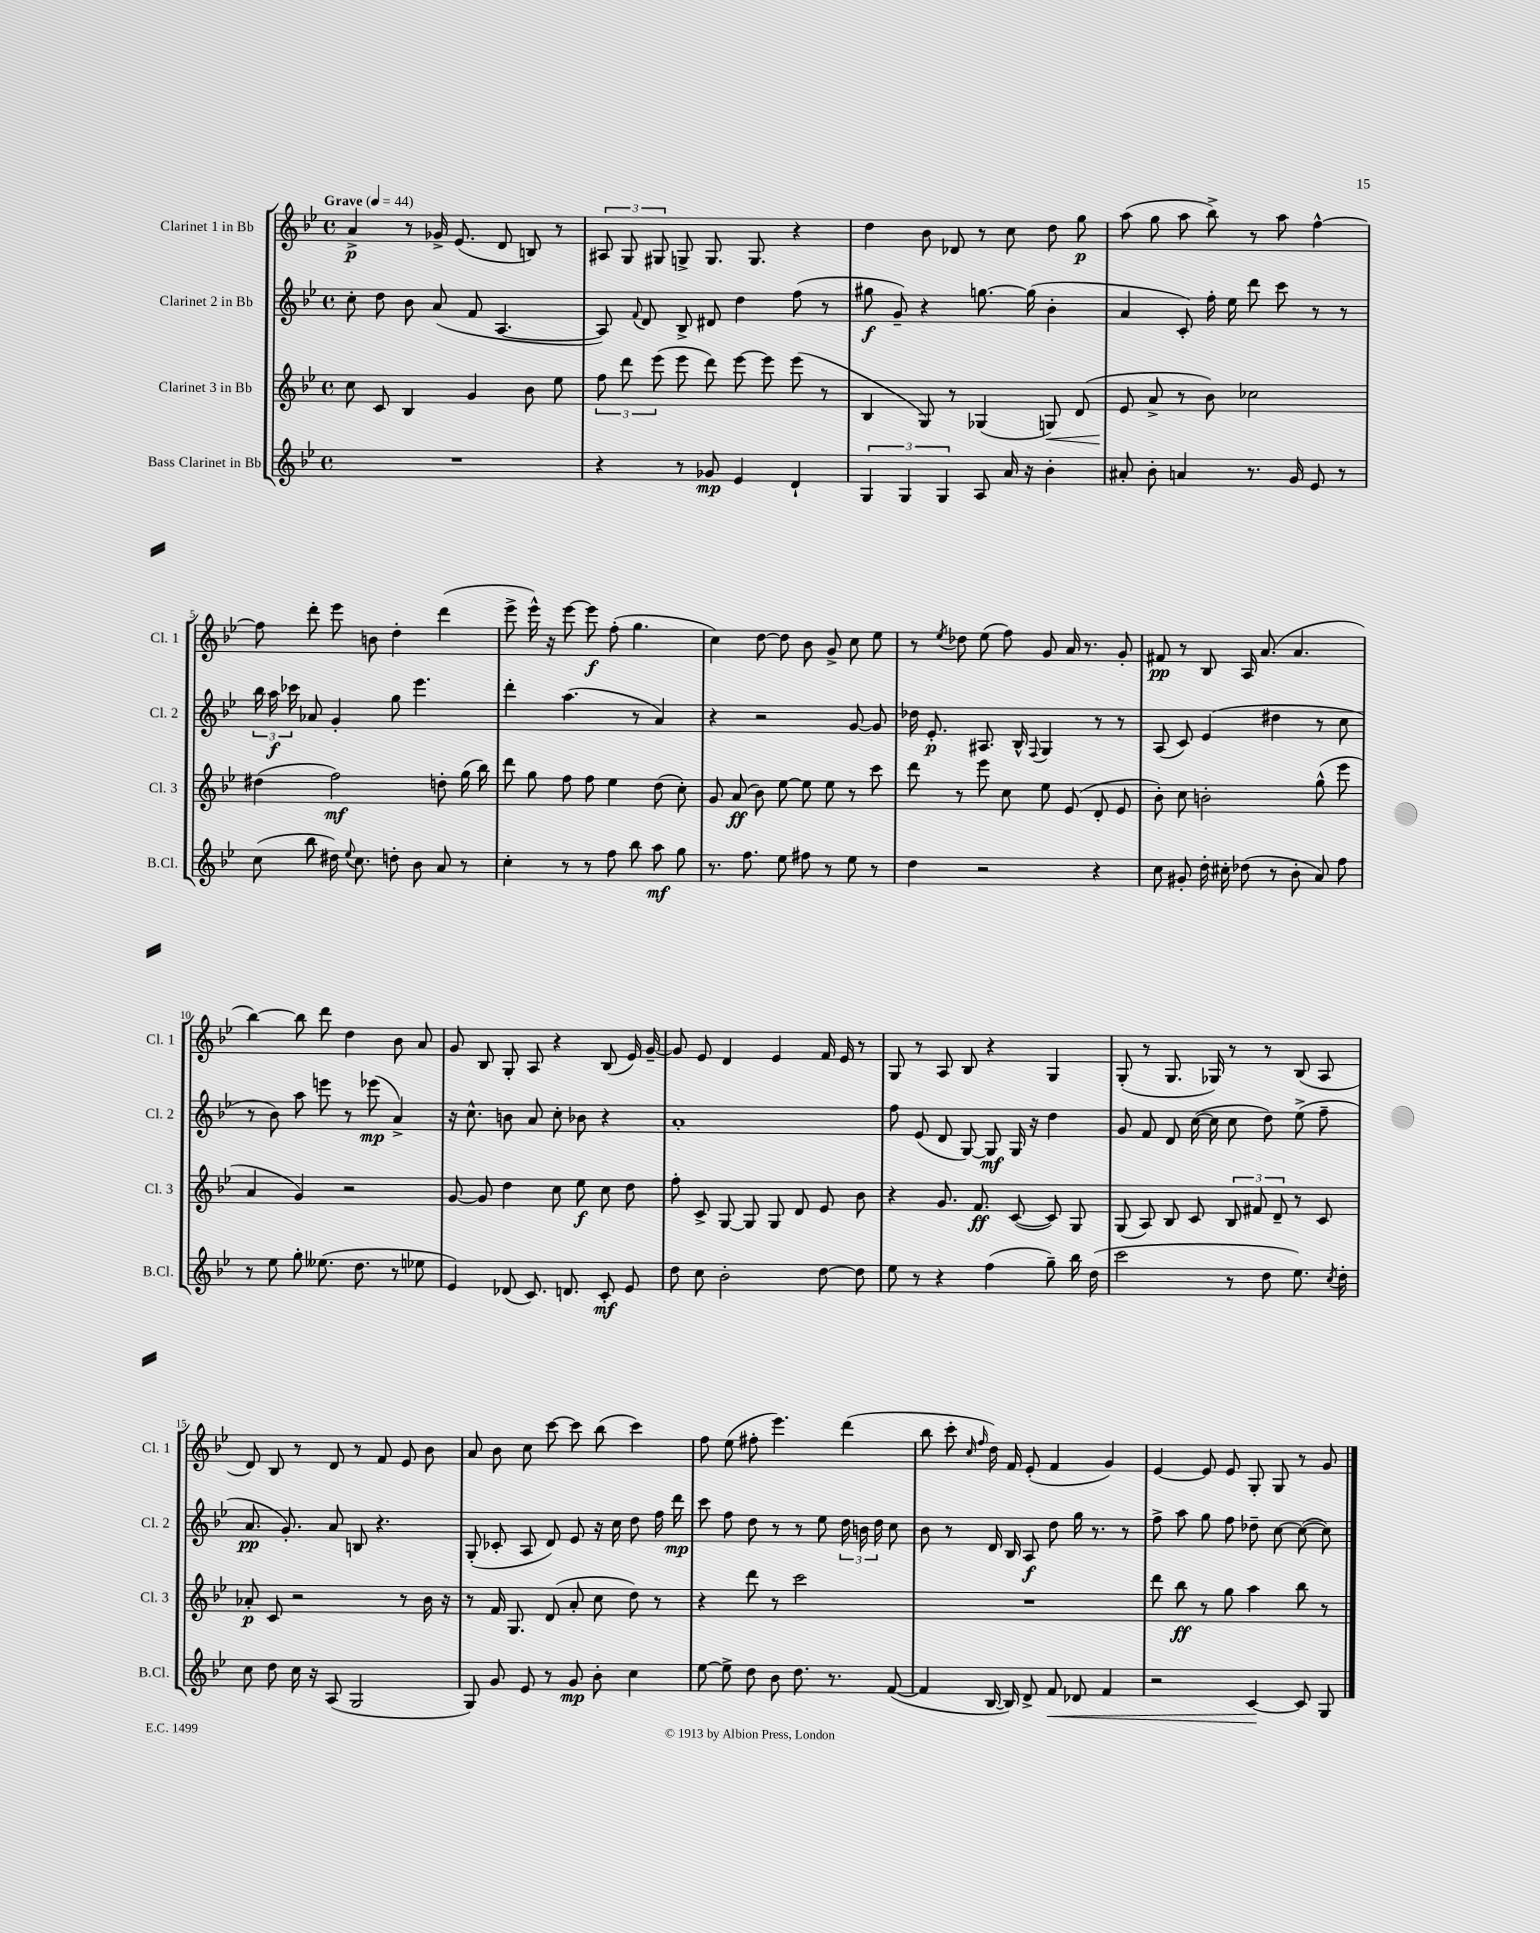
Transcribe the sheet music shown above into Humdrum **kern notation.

**kern	**kern	**kern	**kern
*staff4	*staff3	*staff2	*staff1
*clefG2	*clefG2	*clefG2	*clefG2
*k[b-e-]	*k[b-e-]	*k[b-e-]	*k[b-e-]
*M4/4	*M4/4	*M4/4	*M4/4
*met(c)	*met(c)	*met(c)	*met(c)
*MM44	*MM44	*MM44	*MM44
1r	8cc	8cc'	4a^
.	8c	8dd	.
.	4B-	8b-	8r
.	.	(8a	16g-^
.	.	.	(8.e-
.	4g	8f	.
.	.	[4.A	8d
.	8b-	.	8B)
.	8ee-	.	8r
=	=	=	=
4r	12ff	8A])	12A#
.	12ddd	.	12G
.	.	8qqf	.
.	.	8d	.
.	(12eee-	.	12G#
8r	8eee-	8B-^	8G^
8g-	8ddd)	8d#	8.G
4e-	[8eee-	4dd	.
.	.	.	8.G
.	8eee-]	.	.
4d`	(8eee-	(8ff	4r
.	8r	8r	.
=	=	=	=
6G	4B-	8gg#	4dd
.	.	8g~)	.
6G	.	.	.
.	8G)	4r	8b-
6G	.	.	.
.	8r	.	8d-
8A	(4G-	[8.gg	8r
16a	.	.	8cc
16r	.	(16gg]	.
4b-'	8G)	4b-'	8dd
.	(8d	.	8gg
=	=	=	=
8a#'	8e-	4a	(8aa
8b-'	8a^	.	8gg
4a	8r	8c')	8aa
.	8b-)	16ff'	8bb-^)
.	.	16ee-	.
8.r	2cc-	8ddd	8r
.	.	8ccc	8aa
16g	.	.	.
8e-	.	8r	[4ff^^
8r	.	8r	.
=	=	=	=
(8cc	(4dd#	24bb-	8ff]
.	.	24aa	.
.	.	24ccc-	.
8bb-	.	8a-	8ddd'
16dd#)	2ff)	4g'	8eee-
8qqee-	.	.	.
8.cc	.	.	.
.	.	.	8b
8dd'	.	8gg	4dd'
8b-	.	4.eee-	.
8a	8dd'	.	(4ddd
8r	(16gg	.	.
.	16bb-)	.	.
=	=	=	=
4cc'	8ddd	4ddd'	8eee-^
.	8gg	.	16eee-^^)
.	.	.	16r
8r	8ff	(4.aa	[8eee-
8r	8ff	.	8eee-]
8ff	4ee-	.	(8ff'
8bb-	.	8r	4.gg
8aa	(8dd	4a)	.
8gg	8cc')	.	.
=	=	=	=
8.r	8g	4r	4cc)
.	(8a	.	.
8.ff	.	.	.
.	8b-)	2r	[8dd
8ee-	[8ee-	.	8dd]
8ff#	8ee-]	.	8b-
8r	8ee-	.	8g^
8ee-	8r	[8g	8cc
8r	8ccc	8g]	8ee-
=	=	=	=
4dd	8ddd	16dd-	8r
.	.	8.e-'	.
.	.	.	8qee-
.	8r	.	8dd-
2r	8eee-	8.A#	(8ee-
.	8cc	.	8ff)
.	.	16B-^^	.
.	.	8qqF	.
.	8ee-	4G	8g
.	(8e-	.	16a
.	.	.	8.r
4r	8d'	8r	.
.	8e-	8r	8g'
=	=	=	=
8cc	8b-')	(8A	8f#
8g#'	8cc	8c)	8r
16dd'	2b'	(4e-	8B-
16cc#'	.	.	.
(8dd-	.	.	16A
.	.	.	(8.a
8r	.	4dd#	.
8b-'	.	.	4.a
8a)	(8gg^^	8r	.
8ff	8eee-	8cc	.
=	=	=	=
8r	4a	8r	[4bb-)
8ee-	.	8b-)	.
8gg'	4g)	8aa	8bb-]
(8.ee--	.	8eee	8ddd
.	2r	8r	4dd
8.dd	.	.	.
.	.	(8eee-	.
8r	.	4a^)	8b-
8ee-	.	.	8a
=	=	=	=
4e-)	[8g	16r	8g
.	.	8.cc^^	.
.	8g]	.	8B-
(8d-	4dd	8b	8G'
8.c)	.	8a	8A
.	8cc	8cc'	4r
8.d	.	.	.
.	8ee-	8b-	.
8c'	8cc	4r	(8B-
8e-	8dd	.	16e-)
.	.	.	[16g~
=	=	=	=
8dd	8ff'	1a'	8g]
8cc	8c^	.	8e-
2b-'	[8G	.	4d
.	8G]	.	.
.	8G	.	4e-
.	8d	.	.
[8dd	8e-	.	16f
.	.	.	16e-
8dd]	8b-	.	8r
=	=	=	=
8ee-	4r	8ff	8G
8r	.	(8e-	8r
4r	8.g	8d	8A
.	.	[8G)	8B-
.	8.f	.	.
(4ff	.	8G]	4r
.	([8c	16G	.
.	.	16r	.
8gg~)	8c])	4dd	4G
16bb-	8G	.	.
(16dd	.	.	.
=	=	=	=
2ccc	(8G	8g	(8G'
.	8A)	8f	8r
.	8B-	8d	8.G
.	8c	([16cc	.
.	.	16cc]	16G-)
8r	12B-	8cc	8r
.	12f#	.	.
8dd	.	8dd)	8r
.	12d~	.	.
8.ee-)	8r	(8ee-^	(8B-
.	8c	8ff~	8A
8qcc	.	.	.
16dd'	.	.	.
=	=	=	=
8cc	8a-'	8.a	8d)
8dd	8c	.	8B-
.	.	8.g')	.
16cc	2r	.	8r
16r	.	.	.
(8A	.	8a	8d
2G	.	8B	8r
.	.	4.r	8f
.	8r	.	8e-
.	16b-	.	8b-
.	16r	.	.
=	=	=	=
8G)	8r	(8G'	8a
8g	16f	8c-'	8b-
.	8.G	.	.
8e-	.	8A	8cc
8r	(8d	8d)	[8ccc
8g	8a'	8e-	8ccc]
8b-'	8cc	16r	(8bb-
.	.	16cc	.
4cc	8dd)	8dd	4ccc)
.	8r	16ff	.
.	.	16ddd	.
=	=	=	=
[8ee-	4r	8ccc	8ff
8ee-^]	.	8ff	(8ee-
8dd	8ddd	8dd	8ff#'
8b-	8r	8r	4.eee-)
8.dd	2ccc	8r	.
.	.	8ee-	.
8.r	.	.	.
.	.	24dd	(4ddd
.	.	24b	.
.	.	24dd	.
([8f	.	8cc	.
=	=	=	=
4f]	1r	8b-	8bb-
.	.	8r	8ccc'
.	.	.	16qqcc
.	.	.	16qqff
[16B-	.	16d	16dd)
16B-])	.	16B-	16f
8d^	.	8A	(8e-'
8f	.	8dd	4f
8d-	.	16gg	.
.	.	8.r	.
4f	.	.	4g)
.	.	8r	.
=	=	=	=
2r	8ddd	8ff^	[4e-
.	8bb-	8aa	.
.	8r	8gg	8e-]
.	8gg	8ff	8e-
[4c	4aa	8dd-~	8G'
.	.	[8cc	8G
8c]	8bb-	(8cc_	8r
8G	8r	8cc])	8g
==	==	==	==
*-	*-	*-	*-
